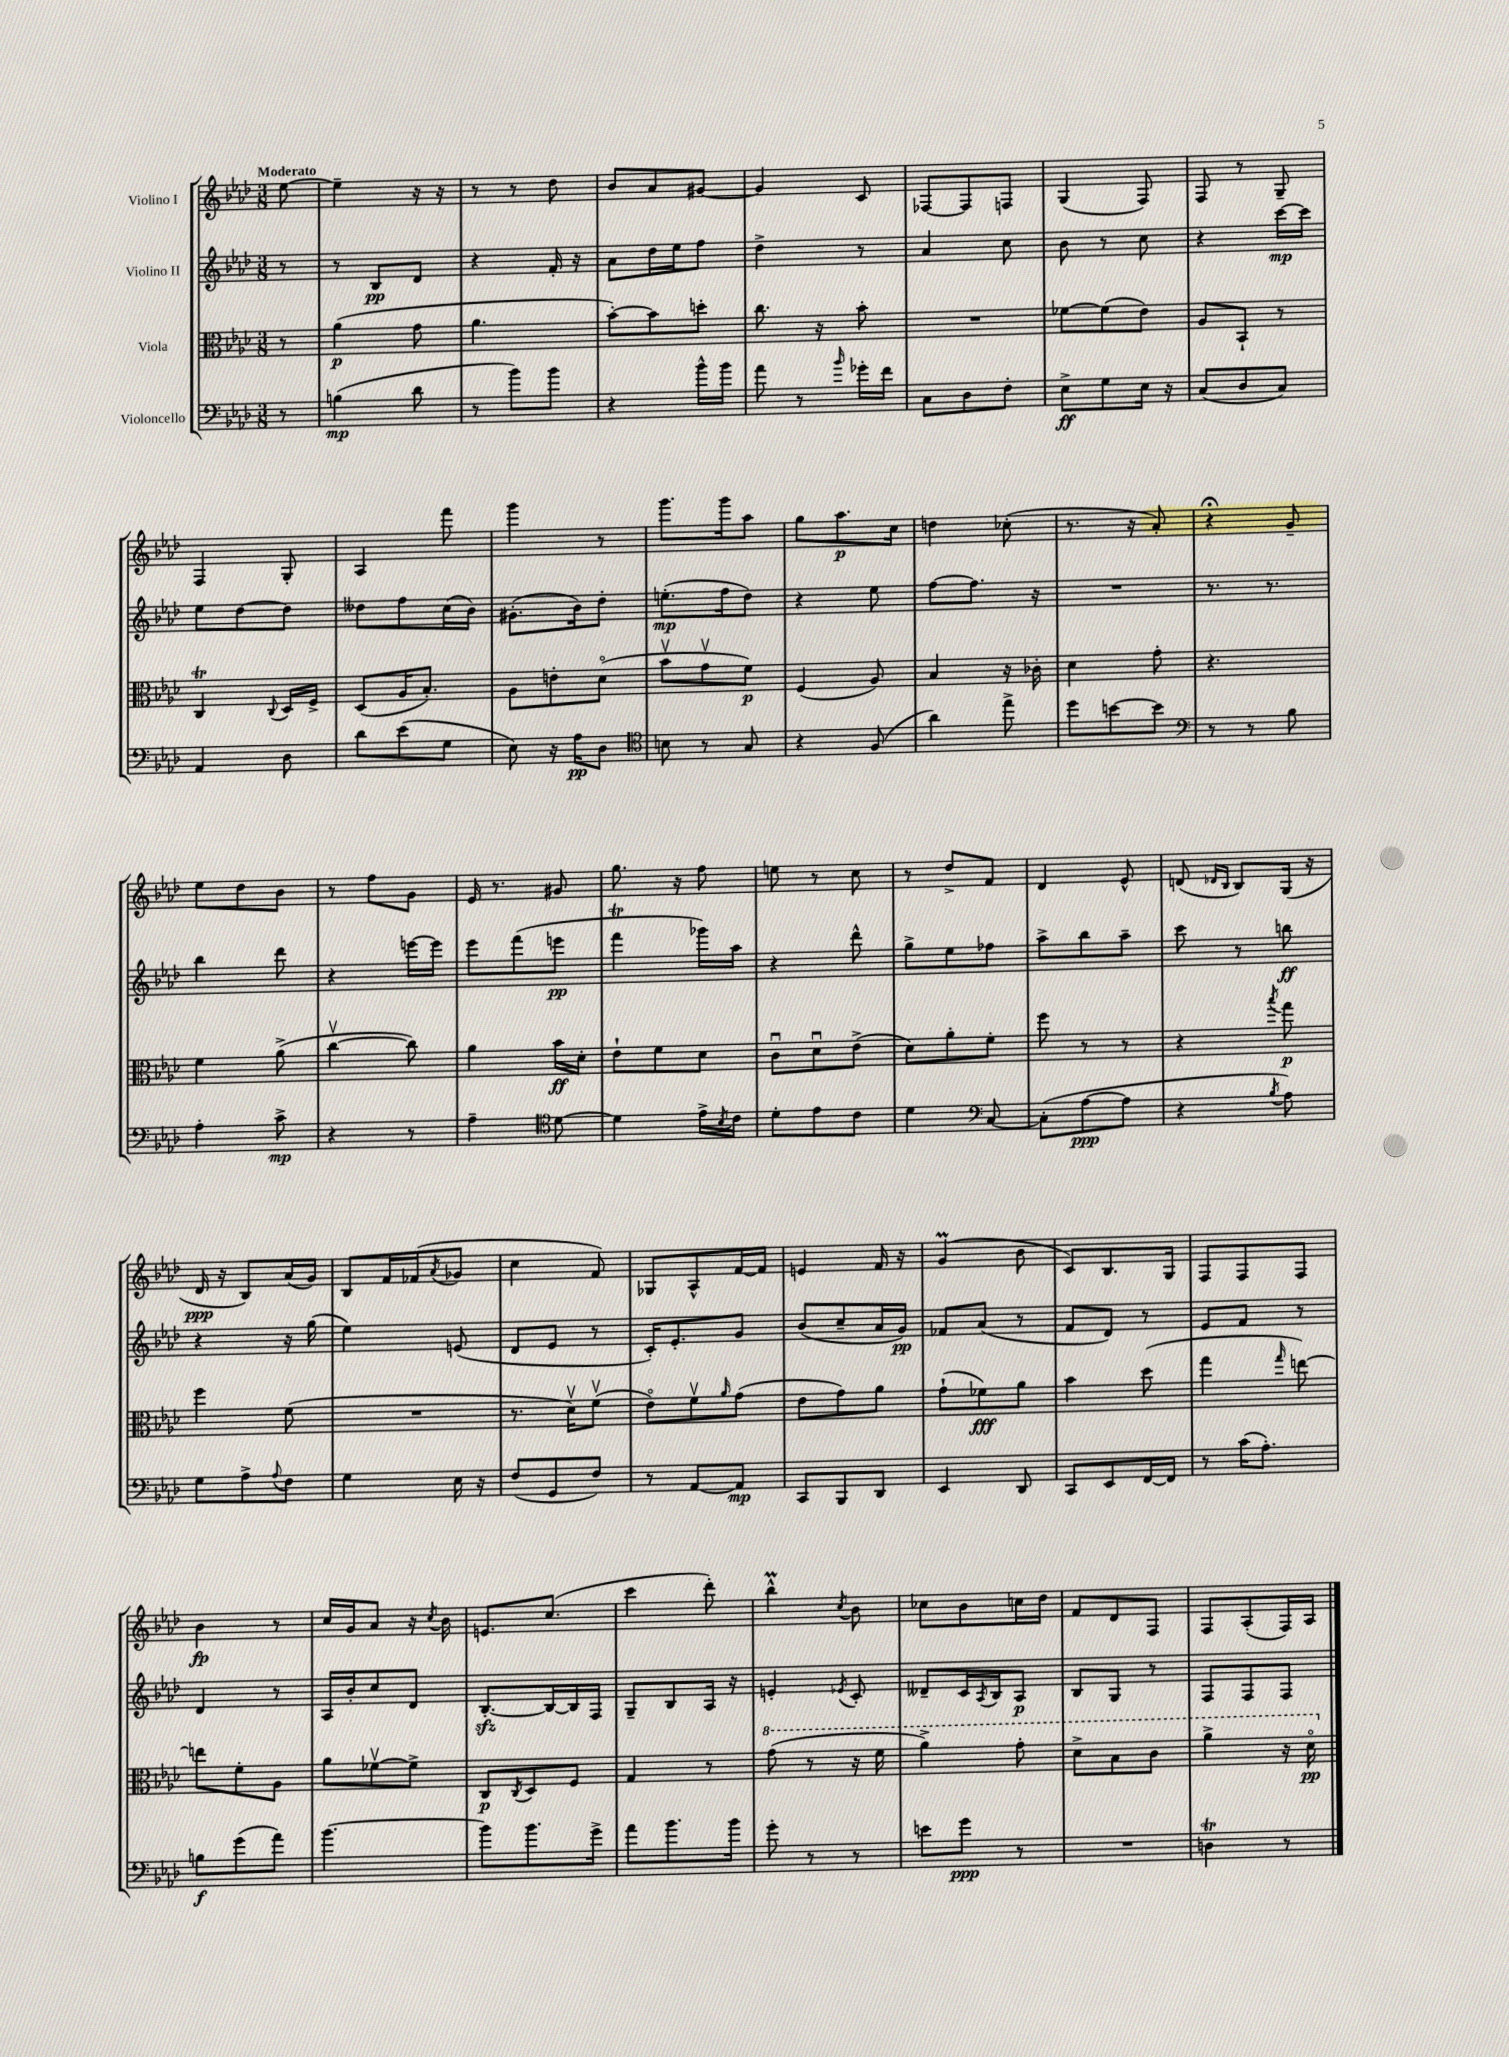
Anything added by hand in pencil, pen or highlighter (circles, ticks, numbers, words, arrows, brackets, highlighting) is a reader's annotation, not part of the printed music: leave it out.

**kern	**kern	**kern	**kern
*staff4	*staff3	*staff2	*staff1
*clefF4	*clefC3	*clefG2	*clefG2
*k[b-e-a-d-]	*k[b-e-a-d-]	*k[b-e-a-d-]	*k[b-e-a-d-]
*M3/8	*M3/8	*M3/8	*M3/8
8r	8r	8r	[8ee-
=	=	=	=
(4B	(4a-	8r	4ee-~]
.	.	8B-	.
8d-	8g	8d-	16r
.	.	.	16r
=	=	=	=
8r	4.a-	4r	8r
8b-)	.	.	8r
8b-	.	16f'	8dd-
.	.	16r	.
=	=	=	=
4r	[8b-')	8a-	8b-
.	8b-]	16dd-	8a-
.	.	16ee-	.
16b-^^	8dd'	8ff	[8g#
16b-	.	.	.
=	=	=	=
8a-	8.cc	4dd-^	4g#]
8r	.	.	.
.	16r	.	.
16qqb-	.	.	.
16g-'	8b-'	8r	8c
16f	.	.	.
=	=	=	=
8C	4.r	4a-	[8F-
8D-	.	.	8F-]
8F'	.	8cc	8F
=	=	=	=
8E-^	[8f-	8b-	(4G
8G	(8f-]	8r	.
16E-	8e-)	8cc	8F)
16r	.	.	.
=	=	=	=
(8C	8A-	4r	8F
8D-	8BB-`	.	8r
8C)	8r	[16ccc	8G~
.	.	16ccc]	.
=	=	=	=
4AA-	4C	8ee-	4F
.	.	[8dd-	.
.	8qqC	.	.
8D-	16D-	8dd-]	8G'
.	16F^	.	.
=	=	=	=
8d-	(8D-	8dd--	4A-
(8e-	16A-	8ff	.
.	8.B-')	.	.
8G	.	(16cc	8fff
.	.	16b-)	.
=	=	=	=
8E-)	8A-	(8.g#'	4ggg
16r	8e'	.	.
16A-	.	16b-)	.
8D-	(8d-o	8dd-'	8r
=	=	=	=
*clefC4	*	*	*
8B	8b-v	(8.ee'	8.ggg
8r	8gv	.	.
.	.	16ff	16ggg
8G	8f)	8dd-)	8aa-
=	=	=	=
4r	(4F	4r	8gg
.	.	.	8.aa-
(8F	8A-)	8ee-	.
.	.	.	16cc
=	=	=	=
4a-)	4B-	[8ff	4dd
.	.	8.ff]	.
8ee-^	16r	.	(8cc-'
.	16c-'	16r	.
=	=	=	=
8dd-	4d-	4.r	8.r
[8b	.	.	.
.	.	.	16r
8b]	8g'	.	8a-')
=	=	=	=
*clefF4	*	*	*
8r	4.r	8.r	4r;
8r	.	.	.
.	.	8.r	.
8B-	.	.	8g~
=	=	=	=
4A-'	4f	4bb-	8ee-
.	.	.	8dd-
8c^	(8a-^	8ddd-	8b-
=	=	=	=
4r	[4ccv	4r	8r
.	.	.	8ff
8r	8cc])	[16eee	8g
.	.	16eee]	.
=	=	=	=
4A-~	4a-	8eee-	16e-
.	.	.	8.r
.	.	(8fff	.
*clefC4	*	*	*
[8d-	16b-	8eee	8g#
.	16d-'	.	.
=	=	=	=
4d-]	8e-`	4fff	8.gg
.	8f	.	.
.	.	.	16r
16e-^	8d-	16ggg-)	8ff
8qB-	.	.	.
16c	.	16aa-	.
=	=	=	=
8d-'	8cu	4r	8ee
8e-	8d-u	.	8r
8c	(8e-^	8ddd-^^	8cc
=	=	=	=
4d-	8d-)	8gg^	8r
.	8a-'	8ee-	8dd-^
*clefF4	*	*	*
[8C	8f'	8ff-	8f
=	=	=	=
(8C']	8ff	8aa-^	4d-
[8A-	8r	8bb-	.
8A-]	8r	8aa-~	8e-^^
=	=	=	=
4r	4r	8ccc	(8d
.	.	.	16qqd-
.	.	.	16qqB-
.	.	8r	8B-)
8qB-	8qbb-	.	.
8A-)	8gg	8bb	(16G
.	.	.	16r
=	=	=	=
8G	4ff	4r	16d-
.	.	.	16r
8A-^	.	.	8B-)
8qqA-	.	.	.
8F	(8f	16r	(16a-
.	.	(16gg	16g)
=	=	=	=
4G	4.r	4ee-)	8B-
.	.	.	16f
.	.	.	(16f-
.	.	.	8qa-
16E-	.	(8e	8g-
16r	.	.	.
=	=	=	=
(8F	8.r	8d-	4cc
8GG	.	8e-	.
.	16d-v)	.	.
8F)	(8fv	8r	8f)
=	=	=	=
8r	8e-o)	16c')	8G-
.	.	8.e-'	.
[8AA-	8fv	.	8A-^^
.	16qqa-	.	.
8AA-]	(8g	8g	[16f
.	.	.	16f]
=	=	=	=
8CC	8e-	(8b-	4e
8BBB-	8g)	8cc~	.
8DD-	8a-	16a-	16f
.	.	16g)	16r
=	=	=	=
4EE-	(8g`	8f-	(4g
.	8f-)	(8a-	.
8DD-	8a-	8r	8b-
=	=	=	=
8CC	4b-	8f	8c)
8EE-	.	8d-)	8.B-
[16FF	(8dd-	8r	.
16FF]	.	.	16G
=	=	=	=
8r	4gg	8e-	8F
(16c	.	8f	8F
8.A-')	.	.	.
.	16qqgg	.	.
.	[8ee)	8r	8F
=	=	=	=
8B	8ee]	4d-	4b-
(8g	8f'	.	.
8a-)	8A-	8r	8r
=	=	=	=
[4.b-	8a-	16A-	16cc
.	.	16b-'	16g
.	[8f-v	8cc	8a-
.	8f-^]	8d-	16r
.	.	.	8qcc
.	.	.	16b-
=	=	=	=
8b-]	8C	[8.B-'	8.e
.	8qC	.	.
8.b-	8D-	.	.
.	.	16B-_	(8.cc
.	8F	16B-]	.
16g^	.	16F	.
=	=	=	=
8a-	4G	8G~	4ccc
8.b-	.	8B-	.
.	8r	16A-	8ddd-')
16b-	.	16r	.
=	=	=	=
8g'	(8gg	4e'	4bb-^^
8r	8r	.	.
.	.	8qe-	8qcc
8r	16r	8c'	8b-
.	16ff	.	.
=	=	=	=
8e	4aa-^)	8d--~	8cc-
8g	.	16c	8b-
.	.	8qA-	.
.	.	16B-	.
8r	8gg'	8A-	16cc
.	.	.	16dd-
=	=	=	=
4.r	8dd-^	8B-	8f
.	8b-	8G	8d-
.	8cc	8r	8F
=	=	=	=
4D	4aa-^	8F	8F
.	.	8F	(8A-'
8r	16r	8F	16F)
.	16dd-o	.	16A-
==	==	==	==
*-	*-	*-	*-
